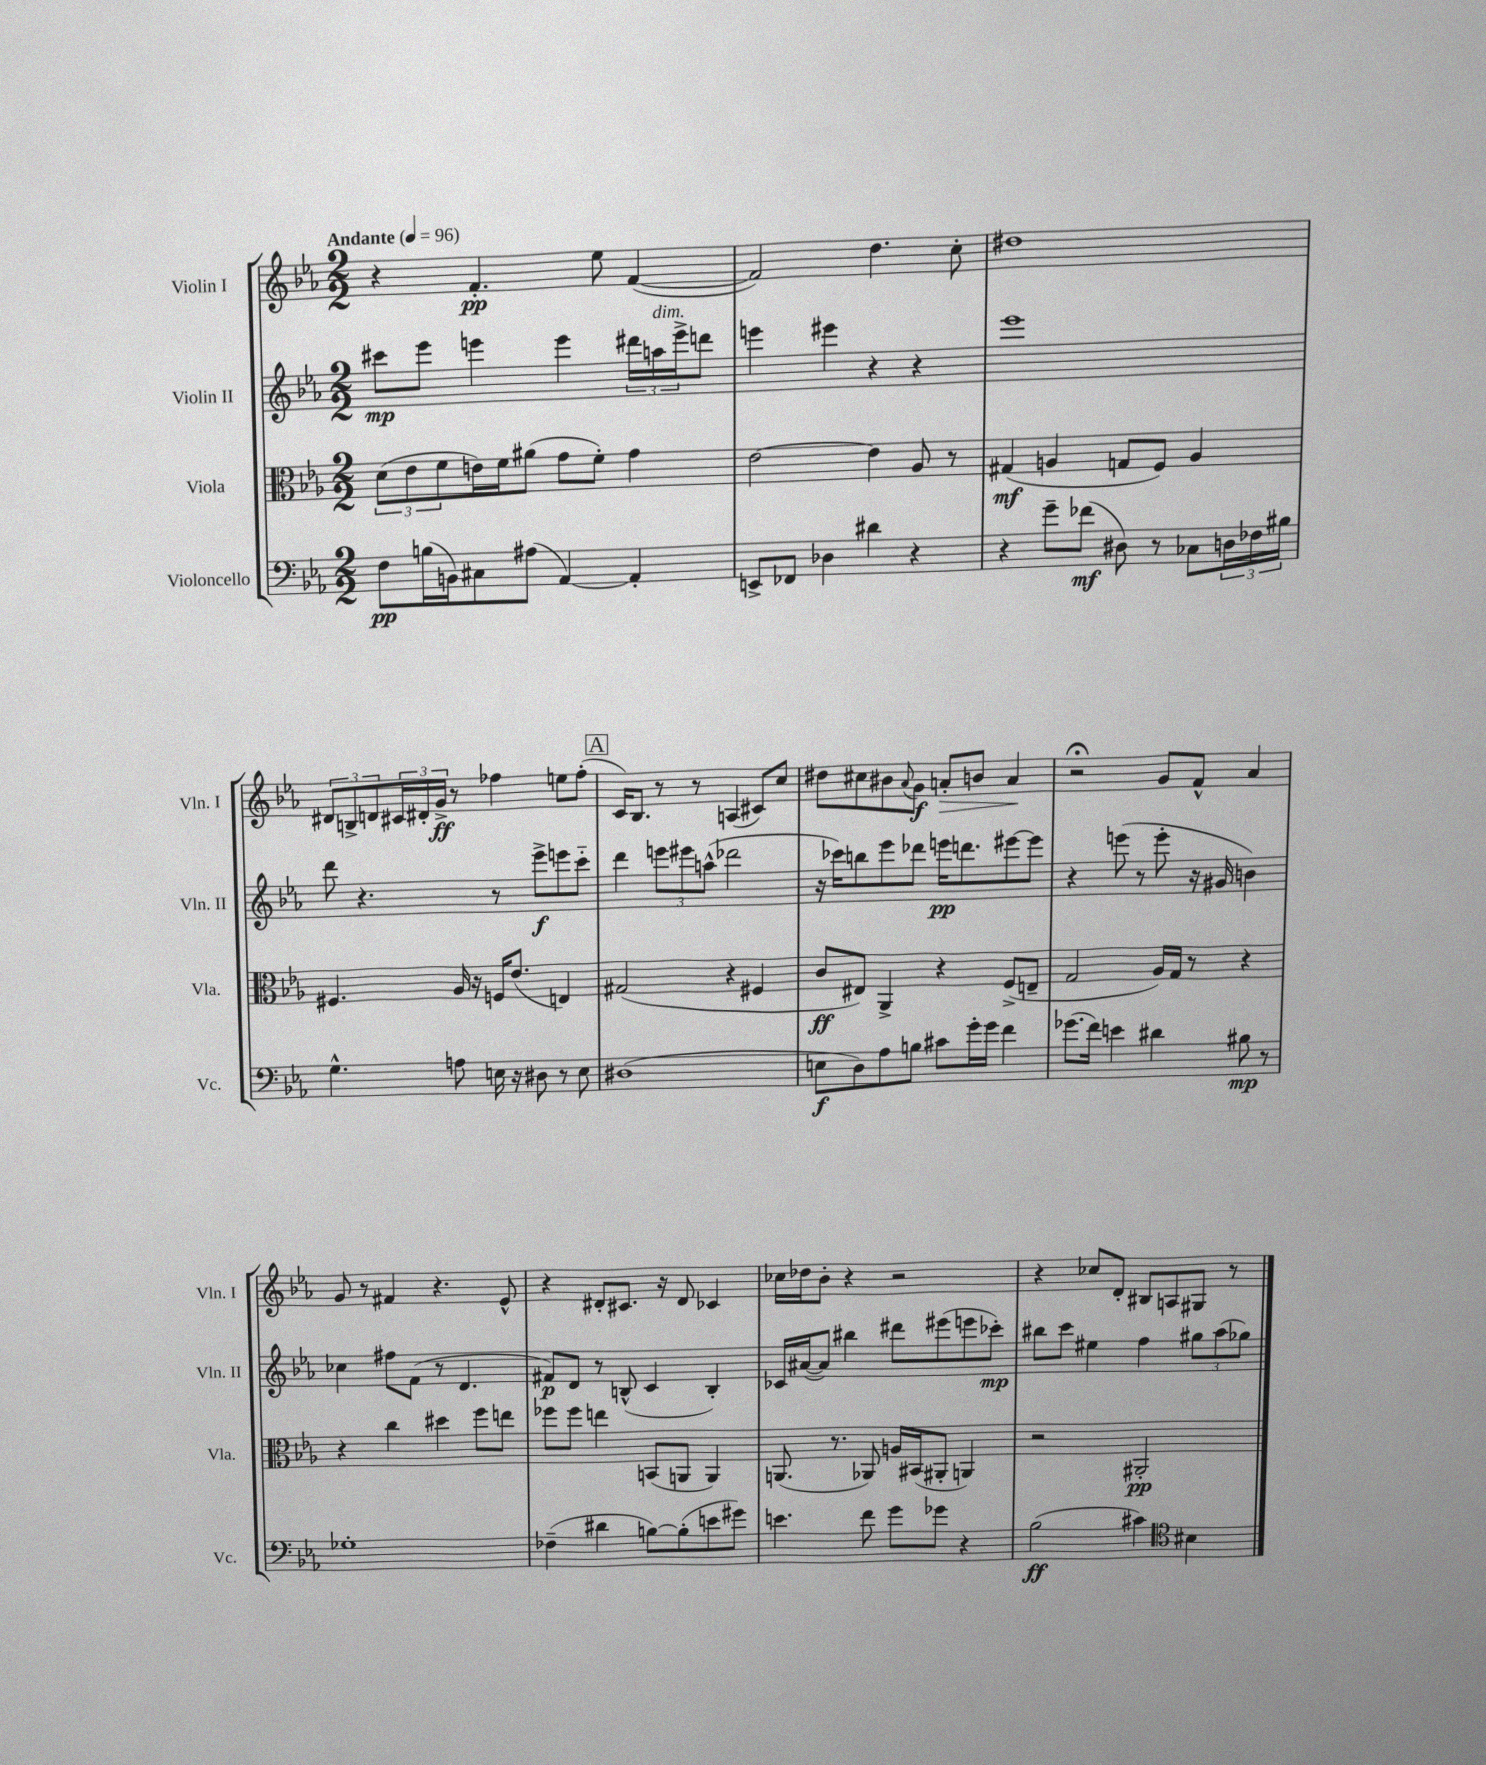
<<
\new StaffGroup <<
\new Staff = "s0" \with { instrumentName = "Violin I" shortInstrumentName = "Vln. I" } {
    \clef treble \key ees \major \numericTimeSignature \time 2/2 \tempo "Andante" 4 = 96
    r4 f'4.-.\pp ees''8 f'4~( |
    f'2) d''4. c''8-. |
    dis''1 |
    \tuplet 3/2 { dis'8 b8-> d'8 } \tuplet 3/2 { cis'16 dis'16-. g'16->\ff } r8 fes''4 e''8 fes''8-.( |
    \mark \markup { \box "A" } c'16) bes8. r8 r8 a4( cis'8) c''8 |
    dis''8 cis''8 bis'8 \appoggiatura { aes'8 } g'8\f a'8-.\> b'8 a'4\! |
    r2\fermata g'8 f'8-^ aes'4 |
    g'8 r8 fis'4 r4. ees'8-^ |
    r4 dis'8-. cis'8. r16 dis'8 ces'4 |
    ces''16 des''16 bes'8-. r4 r2 |
    r4 ces''8 d'8-. bis8 a8 gis8 r8 \bar "|." |
}
\new Staff = "s1" \with { instrumentName = "Violin II" shortInstrumentName = "Vln. II" } {
    \clef treble \key ees \major \numericTimeSignature \time 2/2
    cis'''8\mp ees'''8 e'''4 e'''4 \tuplet 3/2 { dis'''16 a''16^\markup { \italic "dim." } e'''16-> } d'''8 |
    e'''4 eis'''4 r4 r4 |
    ees'''1 |
    d'''8 r4. r8 ees'''8->\f e'''8 c'''8-_ |
    \mark \markup { \box "A" } d'''4 \tuplet 3/2 { e'''8 eis'''8 a''8-^( } des'''2 |
    r16 ces'''16) b''8 ees'''8 des'''8 e'''16\pp d'''8. eis'''8~ eis'''8 |
    r4 e'''8( r8 e'''8-. r16 gis'16 b'4) |
    ces''4 fis''8 f'8( r8 d'4. |
    fis'8\p) d'8 r8 b8-^( c'4 b4-.) |
    ces'16 ais'16~( ais'8) bis''4 dis'''8 eis'''8( e'''8 ces'''8-.\mp) |
    bis''8 c'''8 eis''4 f''4 \tuplet 3/2 { gis''8 aes''8( ges''8) } \bar "|." |
}
\new Staff = "s2" \with { instrumentName = "Viola" shortInstrumentName = "Vla." } {
    \clef alto \key ees \major \numericTimeSignature \time 2/2
    \tuplet 3/2 { d'8( ees'8 f'8 } e'16) f'16 ais'8( g'8 f'8-.) g'4 |
    ees'2~ ees'4 aes8 r8 |
    gis4\mf( a4 g8 f8) a4 |
    fis4. aes16 r16 f16 ees'8.( e4) |
    \mark \markup { \box "A" } gis2( r4 fis4 |
    c'8\ff eis8) aes,4-> r4 f8->( e8-- |
    g2 aes16) g16 r8 r4 |
    r4 c''4 dis''4 f''8 e''8 |
    fes''8 fes''8 e''4 b,8( a,8 a,4) |
    a,8.( r8. aes,8) a16 bis,16( ais,8-. a,4) |
    r2 ais,2-.\pp \bar "|." |
}
\new Staff = "s3" \with { instrumentName = "Violoncello" shortInstrumentName = "Vc." } {
    \clef bass \key ees \major \numericTimeSignature \time 2/2
    f8\pp b16( b,16) cis8 ais8( aes,4~) aes,4-. |
    e,8-> fes,8 des4 dis'4 r4 |
    r4 g'8-- fes'8\mf( dis8) r8 ces8 \tuplet 3/2 { d16 fes16 bis16 } |
    g4.-^ a8 e16 r16 dis8 r8 e8 |
    \mark \markup { \box "A" } dis1( |
    e8\f d8) aes8 b8 cis'8 g'16-. g'16 f'4 |
    ges'8.( f'16) e'4 dis'4 bis8\mp r8 |
    ges1-. |
    fes4--( dis'4 b8~) b8-.( e'8 gis'8) |
    e'4. f'8 g'8 ges'8 r4 |
    bes2\ff( cis'4) \clef tenor bis4 \bar "|." |
}
>>
>>
\layout { \context { \Score \remove "Bar_number_engraver" } }
